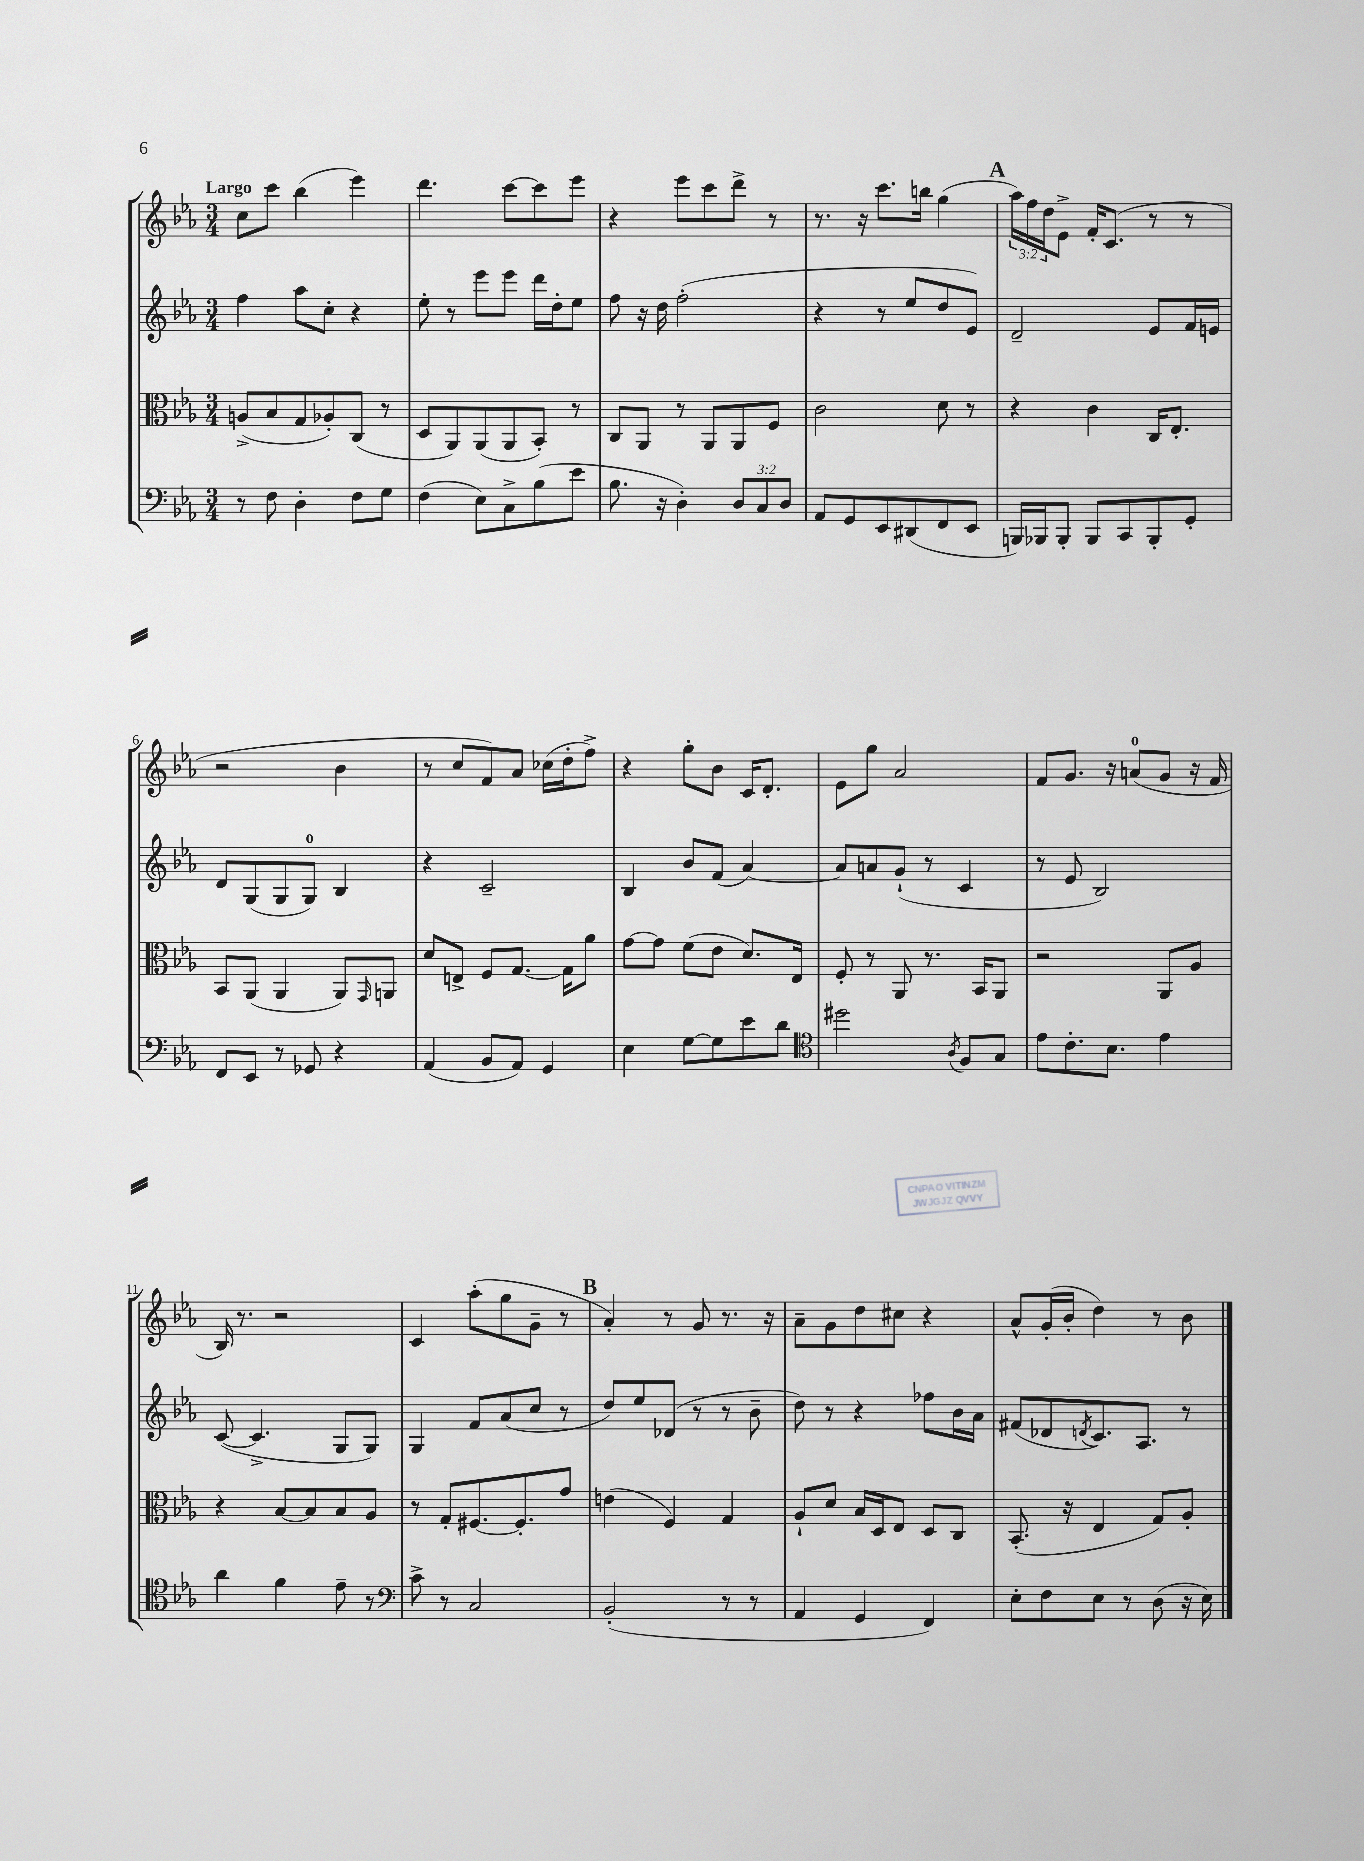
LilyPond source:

<<
\new StaffGroup <<
\new Staff = "s0" {
    \clef treble \key ees \major \numericTimeSignature \time 3/4 \override Staff.TupletNumber.text = #tuplet-number::calc-fraction-text \tempo "Largo"
    c''8 c'''8 bes''4( ees'''4) |
    d'''4. c'''8~ c'''8 ees'''8 |
    r4 ees'''8 c'''8 d'''8-> r8 |
    r8. r16 c'''8. b''16 g''4( |
    \mark \markup { \bold "A" } \tuplet 3/2 { aes''16) f''16 d''16 } ees'8-> f'16-. c'8.( r8 r8 |
    r2 bes'4 |
    r8 c''8 f'8) aes'8 ces''16( d''16-. f''8->) |
    r4 g''8-. bes'8 c'16 d'8.-. |
    ees'8 g''8 aes'2 |
    f'8 g'8. r16 a'8-0( g'8 r16 f'16 |
    bes16) r8. r2 |
    c'4 aes''8-.( g''8 g'8-- r8 |
    \mark \markup { \bold "B" } aes'4-.) r8 g'8 r8. r16 |
    aes'8-- g'8 d''8 cis''8 r4 |
    aes'8-^ g'16-.( bes'16-. d''4) r8 bes'8 \bar "|." |
}
\new Staff = "s1" {
    \clef treble \key ees \major \numericTimeSignature \time 3/4
    f''4 aes''8 c''8-. r4 |
    ees''8-. r8 ees'''8 ees'''8 d'''16 d''16-. ees''8 |
    f''8 r16 d''16 f''2-.( |
    r4 r8 ees''8 d''8 ees'8) |
    \mark \markup { \bold "A" } d'2-- ees'8 f'16 e'16 |
    d'8 g8( g8 g8-0) bes4 |
    r4 c'2-- |
    bes4 bes'8 f'8( aes'4~) |
    aes'8 a'8 g'8-!( r8 c'4 |
    r8 ees'8 bes2) |
    c'8~( c'4.-> g8 g8) |
    g4 f'8 aes'8( c''8 r8 |
    \mark \markup { \bold "B" } d''8) ees''8 des'8( r8 r8 bes'8-- |
    d''8) r8 r4 fes''8 bes'16 aes'16 |
    fis'8( des'8 \acciaccatura { d'8 } c'8.) aes8. r8 \bar "|." |
}
\new Staff = "s2" {
    \clef alto \key ees \major \numericTimeSignature \time 3/4
    a8->( bes8 g8 aes8-.) c8( r8 |
    d8 aes,8) aes,8( aes,8 bes,8-.) r8 |
    c8 aes,8 r8 aes,8 aes,8 f8 |
    c'2 d'8 r8 |
    \mark \markup { \bold "A" } r4 c'4 c16 ees8.-. |
    bes,8 aes,8( aes,4 aes,8) \grace { g,16 } a,8 |
    d'8 e8-> f8 g8.~ g16 aes'8 |
    g'8~ g'8 f'8( ees'8 d'8.) ees16 |
    f8-. r8 aes,8 r8. bes,16 aes,8 |
    r2 aes,8 aes8 |
    r4 bes8~ bes8 bes8 aes8 |
    r8 g8-. fis8.~ fis8.-. g'8 |
    \mark \markup { \bold "B" } e'4( f4) g4 |
    aes8-! d'8 bes16 d16 ees8 d8 c8 |
    bes,8.-.( r16 ees4 g8) aes8-. \bar "|." |
}
\new Staff = "s3" {
    \clef bass \key ees \major \numericTimeSignature \time 3/4 \override Staff.TupletNumber.text = #tuplet-number::calc-fraction-text
    r8 f8 d4-. f8 g8 |
    f4( ees8) c8-> bes8( ees'8 |
    bes8. r16 d4-.) \tuplet 3/2 { d8 c8 d8 } |
    aes,8 g,8 ees,8 dis,8( f,8 ees,8 |
    \mark \markup { \bold "A" } b,,16) bes,,16 bes,,8-. bes,,8 c,8 bes,,8-. g,8-. |
    f,8 ees,8 r8 ges,8 r4 |
    aes,4( bes,8 aes,8) g,4 |
    ees4 g8~ g8 ees'8 d'8 |
    \clef tenor dis''2 \acciaccatura { aes8 } f8 g8 |
    ees'8 c'8.-. bes8. ees'4 |
    aes'4 f'4 ees'8-- r8 |
    \clef bass c'8-> r8 c2 |
    \mark \markup { \bold "B" } bes,2-.( r8 r8 |
    aes,4 g,4 f,4) |
    ees8-. f8 ees8 r8 d8( r16 ees16) \bar "|." |
}
>>
>>
